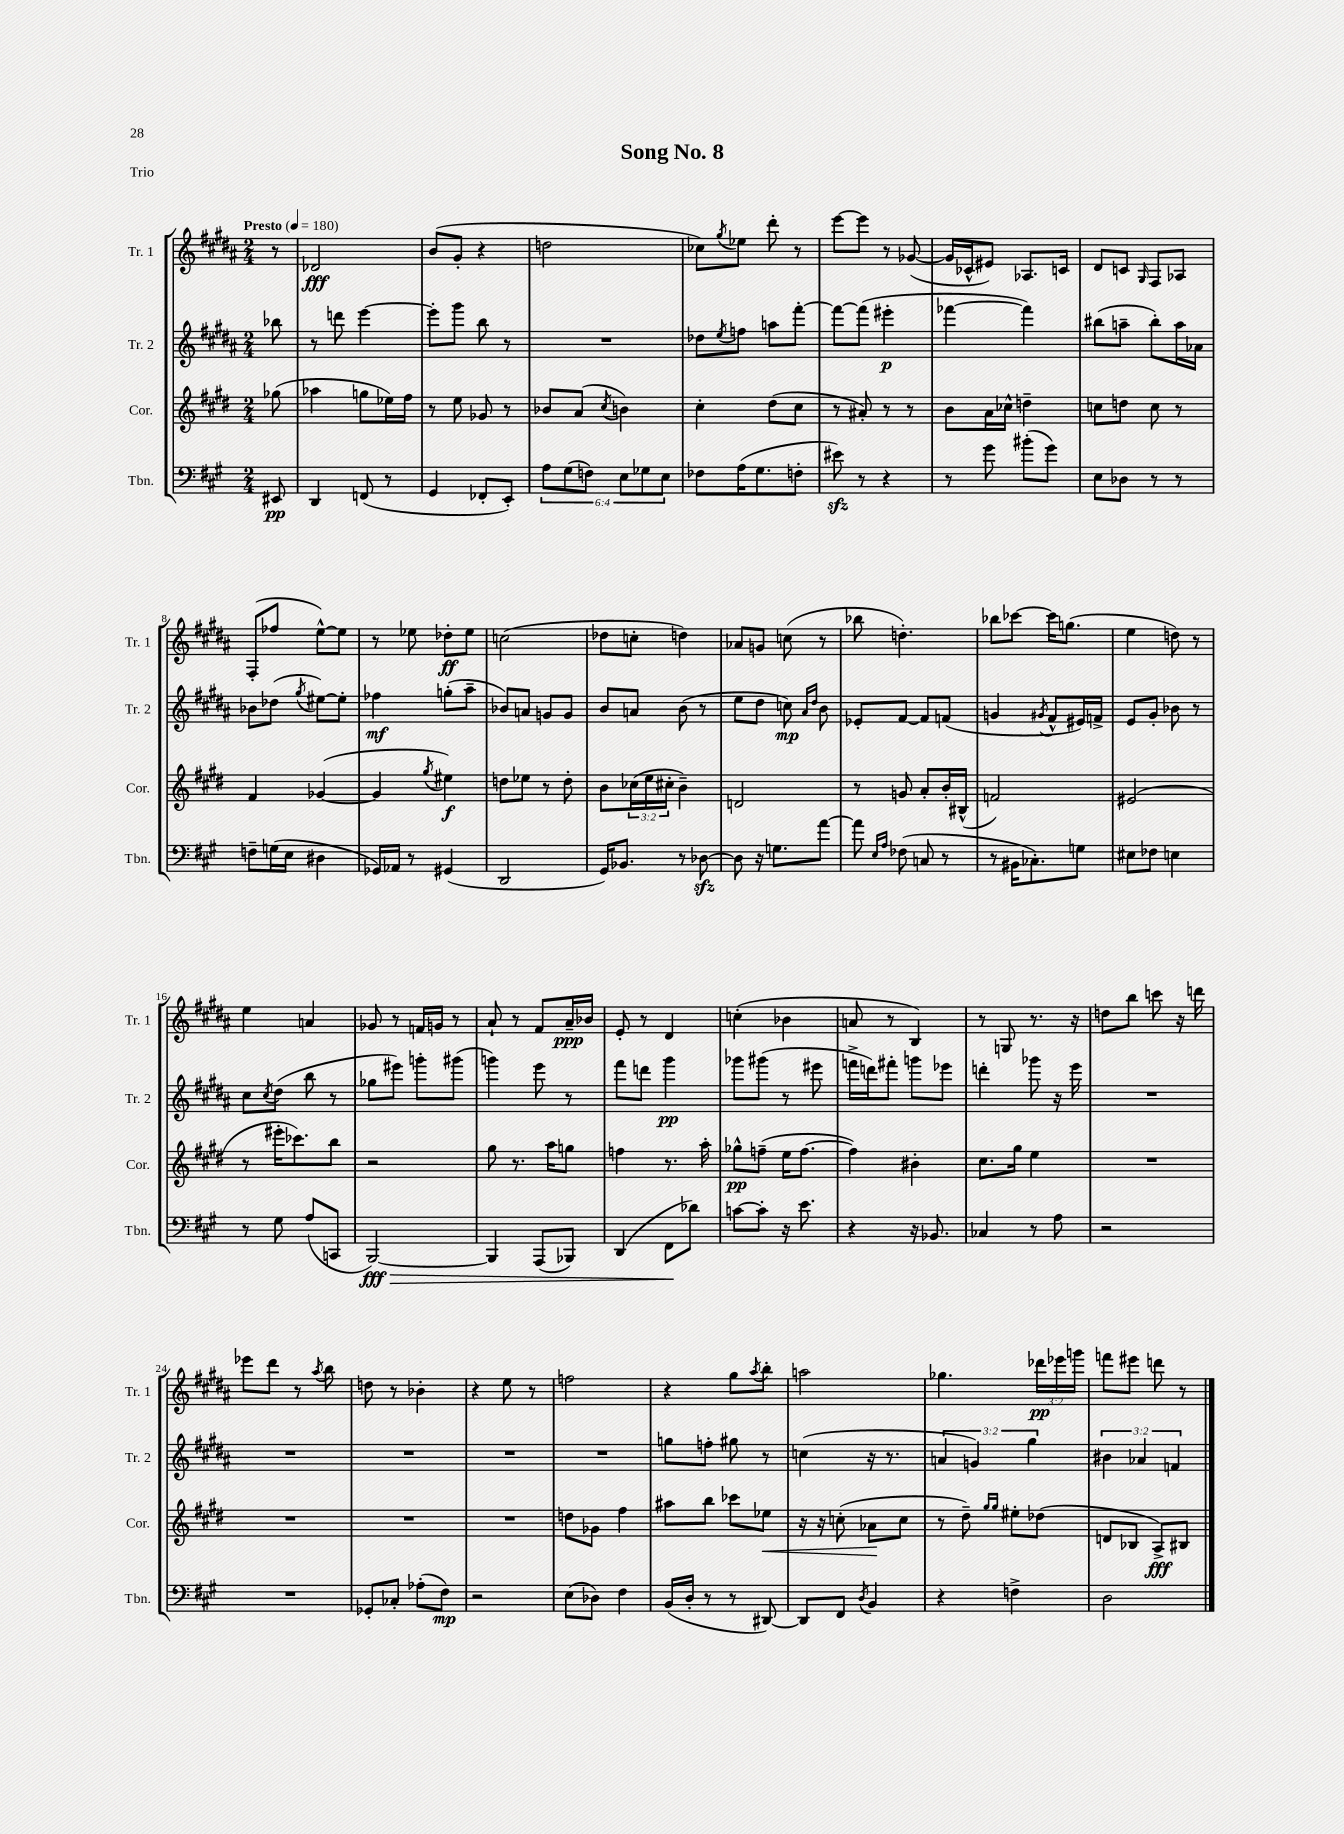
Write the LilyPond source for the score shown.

\header { title = "Song No. 8" piece = "Trio" }
<<
\new StaffGroup <<
\new Staff = "s0" \with { instrumentName = "Tr. 1" shortInstrumentName = "Tr. 1" } {
    \clef treble \key b \major \numericTimeSignature \time 2/4 \override Staff.TupletNumber.text = #tuplet-number::calc-fraction-text \partial 8 \tempo "Presto" 4 = 180
    r8 |
    des'2\fff |
    b'8( gis'8-. r4 |
    d''2 |
    ces''8) \acciaccatura { gis''8 } ees''8 dis'''8-. r8 |
    e'''8~ e'''8 r8 ges'8~( |
    ges'16 ces'16-^ eis'8) aes8. c'16 |
    dis'8 c'8 \grace { gis16 } fis8 aes8 |
    fis8-.( fes''8 e''8~-^) e''8 |
    r8 ees''8 des''8-.\ff ees''8 |
    c''2( |
    des''8 c''8-. d''4) |
    aes'8 g'8 c''8( r8 |
    bes''8 d''4.-.) |
    bes''8 ces'''8~ ces'''16 g''8.( |
    e''4 d''8) r8 |
    e''4 a'4 |
    ges'8 r8 f'16 g'16 r8 |
    ais'8-! r8 fis'8 ais'16--\ppp bes'16 |
    e'8-. r8 dis'4 |
    c''4-.( bes'4 |
    a'8 r8 b4) |
    r8 g8 r8. r16 |
    d''8 b''8 c'''8 r16 d'''16 |
    ees'''8 dis'''8 r8 \acciaccatura { ais''8 } b''8 |
    d''8 r8 bes'4-. |
    r4 e''8 r8 |
    f''2 |
    r4 gis''8 \acciaccatura { ais''8 } b''8-. |
    a''2 |
    ges''4. \tuplet 3/2 { des'''16\pp ees'''16 g'''16 } |
    f'''8 eis'''8 d'''8 r8 \bar "|." |
}
\new Staff = "s1" \with { instrumentName = "Tr. 2" shortInstrumentName = "Tr. 2" } {
    \clef treble \key b \major \numericTimeSignature \time 2/4 \override Staff.TupletNumber.text = #tuplet-number::calc-fraction-text \partial 8
    bes''8 |
    r8 d'''8 e'''4~ |
    e'''8-. gis'''8 b''8 r8 |
    R2 |
    des''8 \acciaccatura { e''8 } f''8 a''8 fis'''8~-. |
    fis'''8~ fis'''8( eis'''4-.\p |
    fes'''4~ fes'''4) |
    bis''8( a''8-- bis''8-.) a''16 aes'16 |
    bes'8 des''8( \acciaccatura { gis''8 } eis''8~) eis''8-. |
    fes''4\mf g''8-.( ais''8-- |
    bes'8) a'8 g'8 g'8 |
    b'8 a'8 b'8( r8 |
    e''8 dis''8 c''8\mp) \grace { ais'16 dis''16 } b'8 |
    ees'8-. fis'8~ fis'8 f'8( |
    g'4 \acciaccatura { gis'8 } fis'8-^ eis'16) f'16-> |
    e'8 gis'8-. bes'8 r8 |
    cis''8 \acciaccatura { cis''8 } dis''8( b''8 r8 |
    ges''8 eis'''8) g'''8-. gis'''8( |
    g'''4) e'''8 r8 |
    fis'''8 d'''8 gis'''4\pp |
    ges'''8 gis'''8( r8 eis'''8 |
    f'''16-> d'''16) fis'''8-. g'''8 ees'''8 |
    d'''4-. ges'''8 r16 e'''16 |
    R2 |
    R2 |
    R2 |
    R2 |
    R2 |
    g''8 f''8-. gis''8 r8 |
    c''4( r16 r8. |
    \tuplet 3/2 { a'4 g'4) gis''4 } |
    \tuplet 3/2 { bis'4 aes'4 f'4 } \bar "|." |
}
\new Staff = "s2" \with { instrumentName = "Cor." shortInstrumentName = "Cor." } {
    \clef treble \key e \major \numericTimeSignature \time 2/4 \override Staff.TupletNumber.text = #tuplet-number::calc-fraction-text \partial 8
    ges''8( |
    aes''4 g''8 ees''16) fis''16 |
    r8 e''8 ges'8 r8 |
    bes'8 a'8( \acciaccatura { cis''8 } b'4) |
    cis''4-. dis''8( cis''8 |
    r8 ais'8-.) r8 r8 |
    b'8 a'16 ces''16-^ d''4-- |
    c''8 d''8 c''8 r8 |
    fis'4 ges'4~( |
    ges'4 \acciaccatura { gis''8 } eis''4\f) |
    d''8 ees''8 r8 d''8-. |
    b'8 \tuplet 3/2 { ces''16( e''16 cis''16-. } b'4--) |
    d'2 |
    r8 g'8 a'8-. b'16-. bis16-^( |
    f'2) |
    eis'2( |
    r8 eis'''16-. ces'''8.) b''8 |
    r2 |
    gis''8 r8. a''16 g''8 |
    f''4 r8. a''16-. |
    ges''8-^\pp f''8--( e''16 f''8.~ |
    f''4) bis'4-. |
    cis''8. gis''16 e''4 |
    R2 |
    R2 |
    R2 |
    R2 |
    d''8 ges'8 fis''4 |
    ais''8 b''8 ces'''8 ees''8\< |
    r16 r16 c''8-.( aes'8\! c''8 |
    r8 dis''8--) \grace { gis''16 gis''16 } eis''8-. des''8( |
    d'8 bes8 a8->\fff) bis8 \bar "|." |
}
\new Staff = "s3" \with { instrumentName = "Tbn." shortInstrumentName = "Tbn." } {
    \clef bass \key a \major \numericTimeSignature \time 2/4 \override Staff.TupletNumber.text = #tuplet-number::calc-fraction-text \partial 8
    eis,8\pp |
    d,4 f,8( r8 |
    gis,4 fes,8-. e,8-.) |
    \tuplet 6/4 { a8 gis8( f8) e8 ges8 e8 } |
    fes8 a16( gis8. f8-. |
    eis'8\sfz) r8 r4 |
    r8 gis'8 bis'8-.( gis'8) |
    e8 des8 r8 r8 |
    f8-- g16( e16 dis4 |
    ges,16) aes,16 r8 gis,4( |
    d,2 |
    gis,16) bes,8. r8 des8~\sfz |
    des8 r16 g8. a'8~ |
    a'8 \grace { e16 a16 } fes8( c8 r8 |
    r8 bis,16 ces8.-.) g8 |
    eis8 fes8 e4 |
    r8 gis8 a8( c,8 |
    b,,2~\fff\>) |
    b,,4 a,,8( bes,,8) |
    d,4( fis,8\! des'8) |
    c'8~ c'8-. r16 e'8. |
    r4 r16 bes,8. |
    ces4 r8 a8 |
    r2 |
    R2 |
    ges,8-. ces8-. aes8-.( fis8\mp) |
    r2 |
    e8( des8) fis4 |
    b,16( d16-. r8 r8 dis,8~) |
    dis,8 fis,8 \acciaccatura { d8 } b,4 |
    r4 f4-> |
    d2 \bar "|." |
}
>>
>>
